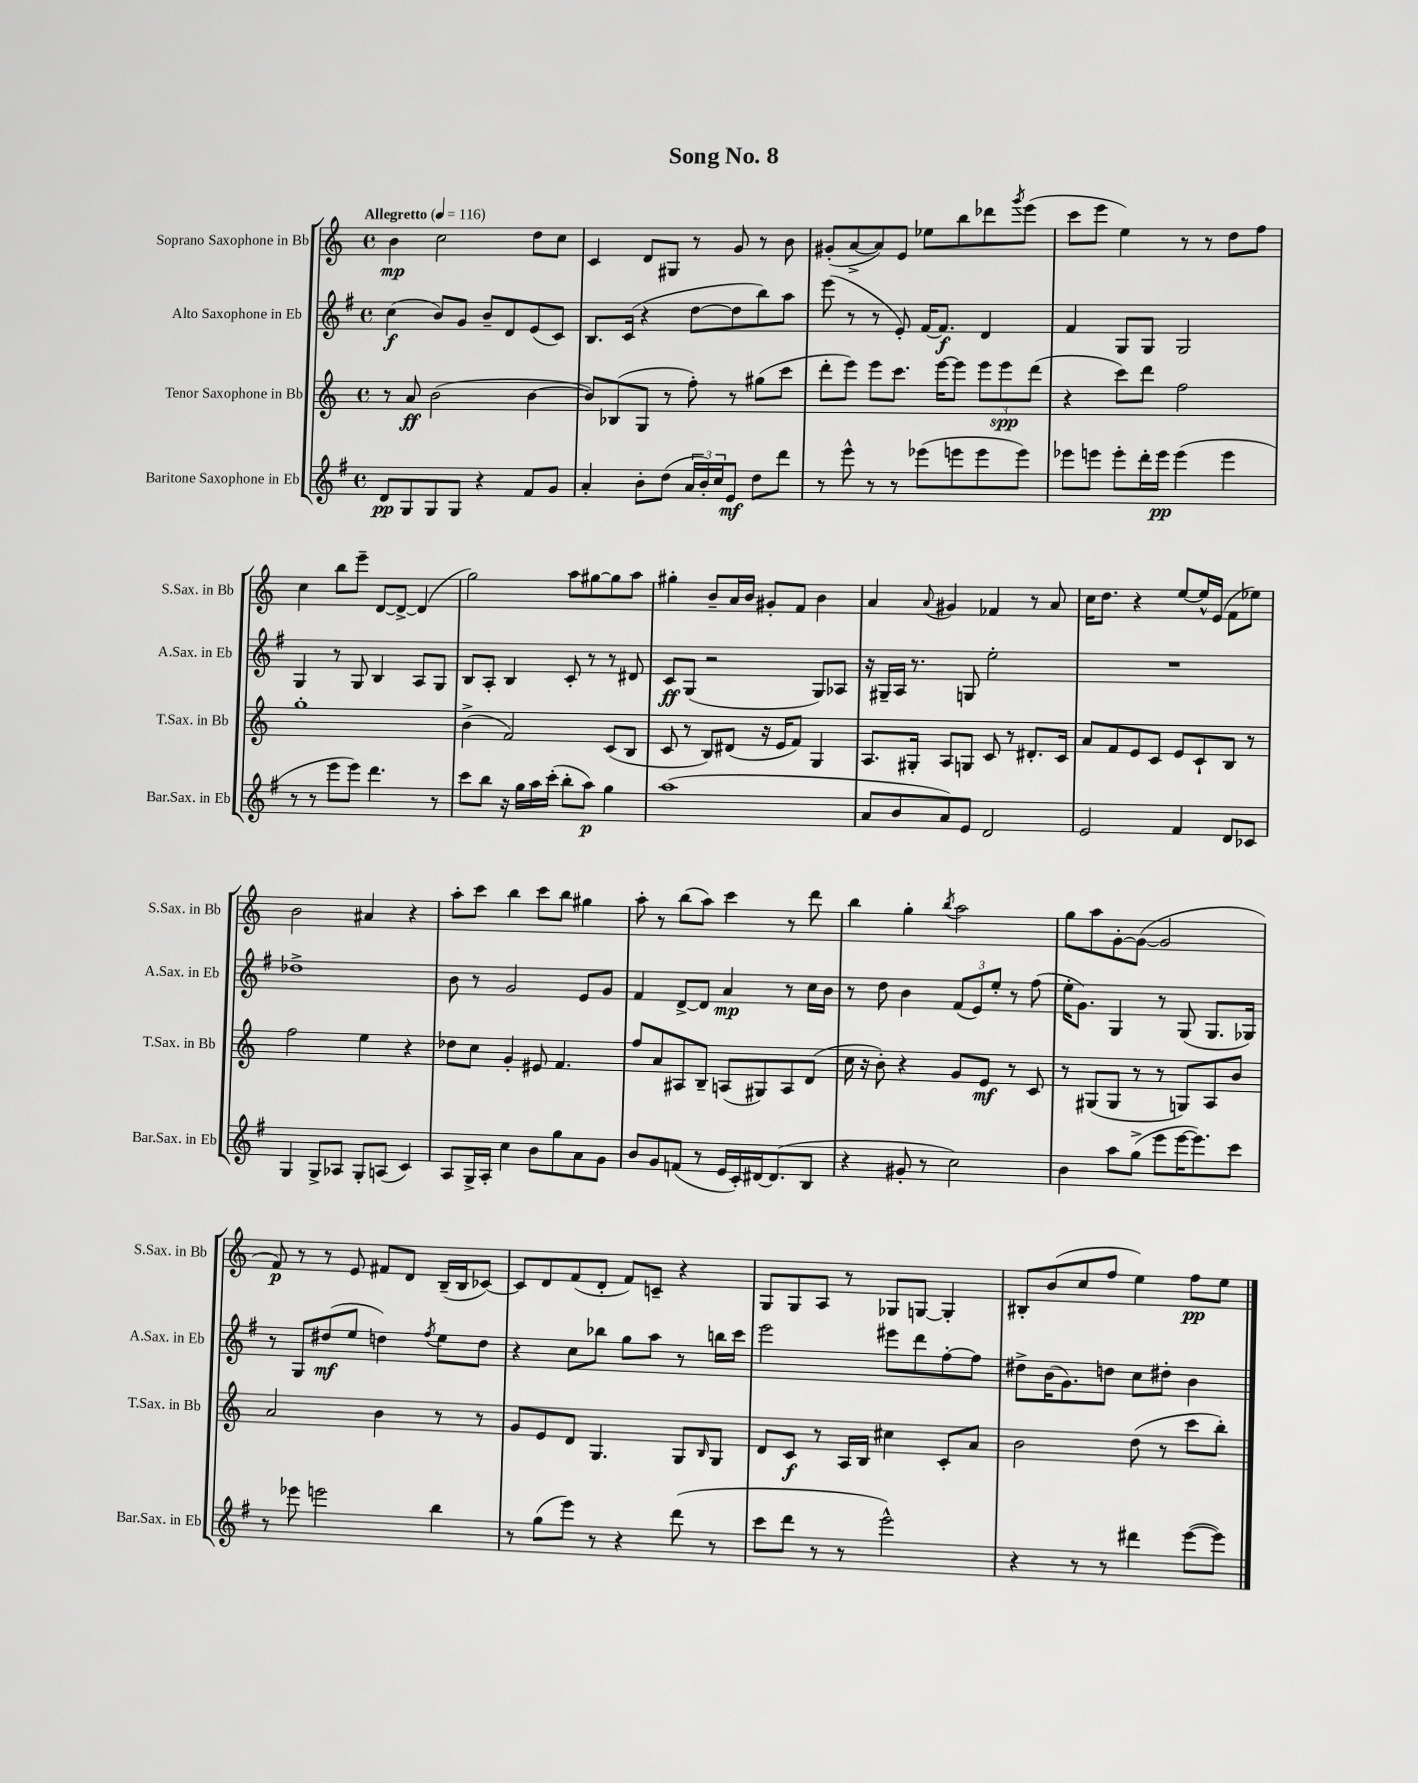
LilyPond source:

\header { title = "Song No. 8" }
<<
\new StaffGroup <<
\new Staff = "s0" \with { instrumentName = "Soprano Saxophone in Bb" shortInstrumentName = "S.Sax. in Bb" } {
    \clef treble \key c \major \defaultTimeSignature \time 4/4 \tempo "Allegretto" 4 = 116
    b'4\mp c''2 d''8 c''8 |
    c'4 d'8 gis8 r8 g'8 r8 b'8 |
    gis'8-.( a'8~-> a'8) e'8 ees''8 b''8 des'''8 \acciaccatura { g'''8 } e'''8( |
    c'''8 e'''8 e''4) r8 r8 d''8 f''8 |
    c''4 b''8 e'''8-- d'8~ d'8~-> d'4( |
    g''2) a''8 gis''8~ gis''8 a''8 |
    gis''4-. b'8-- a'16 b'16 gis'8-. f'8 b'4 |
    a'4 \appoggiatura { a'8 } gis'4 fes'4 r8 a'8 |
    c''16 d''8. r4 e''8~ e''16-^ e'16( f'8 ees''8) |
    b'2 ais'4 r4 |
    a''8-. c'''8 b''4 c'''8 b''8 gis''4 |
    a''8-. r8 b''8( a''8) c'''4 r8 d'''8 |
    b''4 g''4-. \acciaccatura { b''8 } a''2 |
    g''8 a''8 g'8~-. g'8~( g'2 |
    f'8\p) r8 r8 e'8 fis'8 d'8 b16--( b16 ces'8~) |
    ces'8 d'8 f'8( d'8-. f'8) c'8-- r4 |
    g8 g8 a8 r8 ges8 g8~ g4-. |
    bis8-. b'8( c''8 f''8 e''4) f''8\pp e''8 \bar "|." |
}
\new Staff = "s1" \with { instrumentName = "Alto Saxophone in Eb" shortInstrumentName = "A.Sax. in Eb" } {
    \clef treble \key g \major \defaultTimeSignature \time 4/4
    c''4\f( b'8) g'8 b'8-- d'8 e'8( c'8) |
    b8. c'16( r4 d''8~ d''8 b''8) a''8 |
    e'''8( r8 r8 e'8-.) fis'16~ fis'8.\f d'4 |
    fis'4 g8 g8 g2 |
    g4 r8 g8 b4 a8 g8 |
    b8 a8-. b4 c'8-. r8 r8 dis'8 |
    c'8\ff g8( r2 g8) aes8 |
    r16 gis16-- a16 r8. g8 e''2-. |
    R1 |
    des''1-> |
    b'8 r8 g'2 e'8 g'8 |
    fis'4 d'8~-> d'8 a'4\mp r8 c''16 b'16 |
    r8 d''8 b'4 \tuplet 3/2 { fis'8( e'8) e''8-. } r8 fis''8( |
    e''16-. g'8.) g4 r8 g8( g8. ges16) |
    r8 g8 dis''8\mf( e''8 d''4) \acciaccatura { fis''8 } e''8 d''8 |
    r4 c''8 bes''8 g''8 a''8 r8 b''16 c'''16 |
    e'''2 eis'''8 d'''8 fis''8~-. fis''8 |
    dis''8-> b'16( g'8.) d''8 c''8 dis''8-. b'4 \bar "|." |
}
\new Staff = "s2" \with { instrumentName = "Tenor Saxophone in Bb" shortInstrumentName = "T.Sax. in Bb" } {
    \clef treble \key c \major \defaultTimeSignature \time 4/4
    r8 a'8\ff b'2( b'4~ |
    b'8) bes8( g8 r8 f''8-.) r8 gis''8( c'''8 |
    d'''8-. e'''8) e'''8 c'''8. e'''16~ e'''8 \tuplet 3/2 { e'''8 e'''8\spp d'''8( } |
    r4 c'''8) d'''8 f''2 |
    g''1-. |
    b'4->( f'2) c'8( b8 |
    c'8 r8 b8) dis'8( r16 e'16 f'8) g4 |
    a8. gis16-. a8 g8 c'8 r8 dis'8.-. c'16 |
    a'8 f'8 e'8 c'8 e'8 c'8-! b8 r8 |
    f''2 e''4 r4 |
    des''8 c''8 g'4-. eis'8 f'4. |
    f''8 a'8 ais8 b8-- a8( gis8) a8 d'8( |
    c''16 r16 b'8-.) r4 g'8 e'8\mf r8 c'8 |
    r8 gis8( gis8 r8 r8 g8) a8 b'8 |
    a'2 b'4 r8 r8 |
    g'8 e'8 d'8 g4. g8 \grace { b16 } g8 |
    d'8 c'8\f r8 a16 b16 cis''4 c'8-. a'8 |
    b'2 d''8( r8 c'''8 b''8-.) \bar "|." |
}
\new Staff = "s3" \with { instrumentName = "Baritone Saxophone in Eb" shortInstrumentName = "Bar.Sax. in Eb" } {
    \clef treble \key g \major \defaultTimeSignature \time 4/4
    d'8\pp g8 g8 g8 r4 fis'8 g'8 |
    a'4-. b'8-. d''8( \tuplet 3/2 { a'16 b'16-.) c''16 } e'8\mf d''8 d'''8 |
    r8 e'''8-^ r8 r8 ees'''8( e'''8 e'''8 e'''8) |
    ees'''8 e'''8 e'''8-. d'''16-. e'''16\pp e'''4( e'''4 |
    r8 r8 e'''8 e'''8) d'''4. r8 |
    c'''8 b''8 r16 g''16 a''16 c'''16-.( b''8-. a''8\p) g''4 |
    a''1( |
    a'8 b'8 a'8) e'8 d'2 |
    e'2 fis'4 d'8 ces'8 |
    g4 g8-> aes8 g8-. a8( c'4) |
    a8 g16-> a16-. c''4 b'8 g''8 a'8 g'8 |
    b'8 g'8 f'8( r8 e'16 c'16-.) dis'16~ dis'8.( b8 |
    r4 gis'8-. r8 c''2) |
    b'4 a''8 g''8->( e'''8 e'''16~ e'''8.) c'''8 |
    r8 ees'''8 e'''2 b''4 |
    r8 g''8( e'''8) r8 r4 d'''8( r8 |
    c'''8 d'''8 r8 r8 e'''2-^) |
    r4 r8 r8 dis'''4 e'''8~( e'''8) \bar "|." |
}
>>
>>
\layout { \context { \Score \remove "Bar_number_engraver" } }
